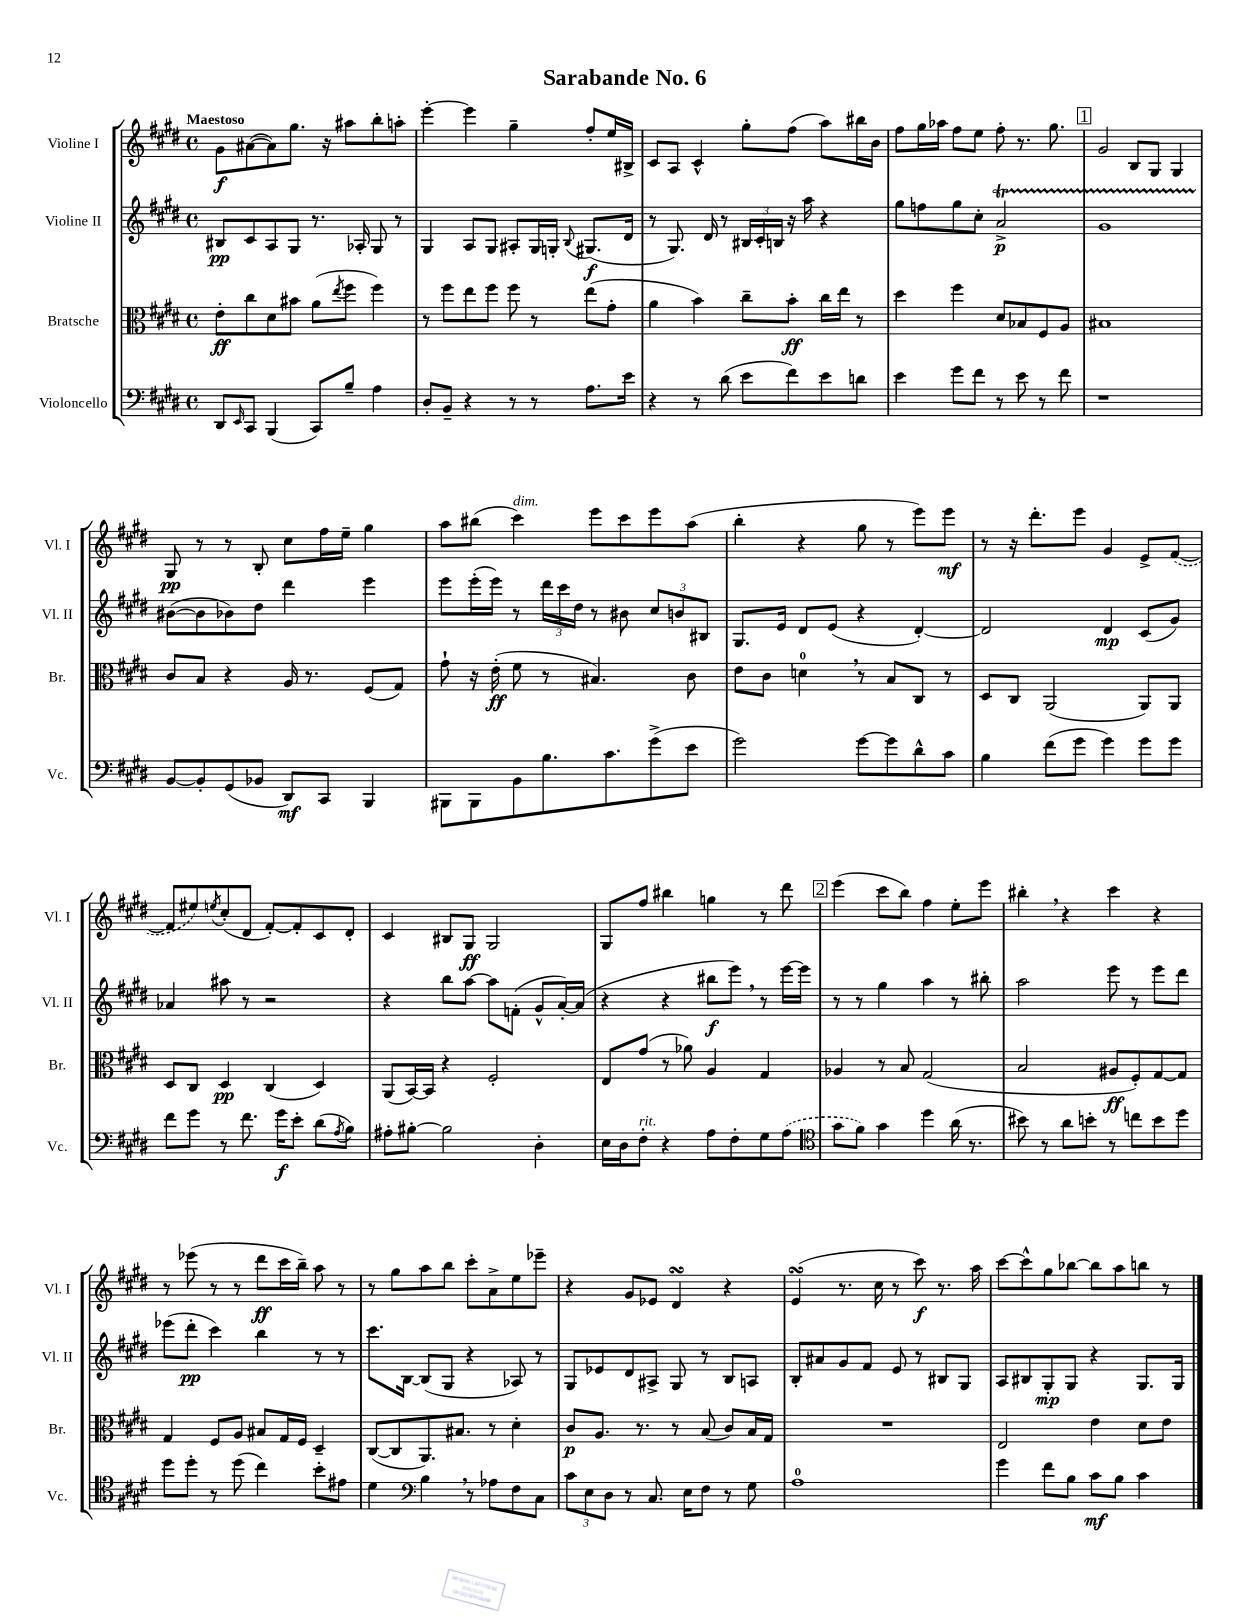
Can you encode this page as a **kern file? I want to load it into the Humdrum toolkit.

**kern	**kern	**kern	**kern
*staff4	*staff3	*staff2	*staff1
*clefF4	*clefC3	*clefG2	*clefG2
*k[f#c#g#d#]	*k[f#c#g#d#]	*k[f#c#g#d#]	*k[f#c#g#d#]
*M4/4	*M4/4	*M4/4	*M4/4
*met(c)	*met(c)	*met(c)	*met(c)
8DD#/L	8e'\L	8B#/L	8g#\L
16qqEE/	.	.	.
8CC#/J	8cc#\	8c#/	([8a#\
(4BBB/	8d#\	8A/	8a#\])
.	8b#\J	8G#/J	8.gg#\J
8CC#/L)	(8a\L	8.r	.
.	.	.	16r
.	8qee/	.	.
8B~/J	8ff#\J	.	8aa#\L
.	.	16A-'/	.
4A\	4ff#\)	8G#/	8bb'\
.	.	8r	8aa'\J
=	=	=	=
8D#'/L	8r	4G#/	[4eee'\
8BB~/J	8ff#\L	.	.
4r	8ee\	8A/L	4eee\]
.	8ff#\J	8G#/J	.
8r	8ff#\	8A#'/L	4gg#~\
8r	8r	16G#/L	.
.	.	16G'/JJ	.
.	.	8qqB/	.
8.A\L	(8ee\L	(8.G#/L	8ff#'/L
.	8g#'\J	.	16ee/L
16e\Jk	.	16d#/Jk	16B#^/JJ
=	=	=	=
4r	4a\	8r	8c#/L
.	.	8.G#/)	8A/J
8r	4b\)	.	4c#^^/
.	.	16d#/	.
(8d#\	.	8r	.
8e\L	8cc#~\L	24B#/LL	8gg#'\L
.	.	24c#'/	.
.	.	24B/JJ	.
8f#\)	8b'\J	16r	(8ff#\J
.	.	16aa\	.
8e\	16cc#\LL	4r	8aa\L)
.	16ee\JJ	.	.
8d\J	8r	.	16bb#\L
.	.	.	16b\JJ
=	=	=	=
4e\	4dd#\	8gg#\L	8ff#\L
.	.	8ff\	16gg#\L
.	.	.	16aa-\JJ
8g#\L	4ff#\	8gg#\	8ff#\L
8f#\J	.	8cc#'\J	8ee\J
8r	8d#/L	2a^/	8ff#'\
8e\	8B-/	.	8.r
8r	8F#/	.	.
.	.	.	8.gg#\
8f#\	8A/J	.	.
=	=	=	=
1r	1B#	1g#	2g#/
.	.	.	8B/L
.	.	.	8G#/J
.	.	.	4G#/
=	=	=	=
[8BB/L	8c#/L	([8b#\L	8G#/
8BB'/]	8B/J	8b#\]	8r
(8GG#/	4r	8b-\)	8r
8BB-/J	.	8dd#\J	8B'/
8DD#/L)	16A/	4ddd#\	8cc#\L
.	8.r	.	.
8CC#/J	.	.	16ff#\L
.	.	.	16ee~\JJ
4BBB/	(8F#/L	4eee\	4gg#\
.	8G#/J)	.	.
=	=	=	=
8BBB#\L	8g#`\	8eee\L	8aa\L
8BBB#\	16r	(16eee'\L	(8bb#\J
.	(16e'\	16eee\JJ)	.
8BB\	8f#\	8r	4ccc#\)
8.B\	8r	24ddd#\LL	.
.	.	24ccc#\	.
.	.	24dd#\JJ	.
.	4.B#/)	8r	8eee\L
8.c#\	.	.	.
.	.	8b#\	8ccc#\
(8g#^\	.	12cc#/L	8eee\
.	.	12b/	.
8e\J	8c#\	.	(8aa\J
.	.	12B#/J	.
=	=	=	=
2g#\)	8e\L	8.G#/L	4bb'\
.	8c#\J	.	.
.	.	16e/Jk	.
.	4d\	8d#/L	4r
.	.	(8e/J	.
[8g#\L	8r	4r	8gg#\
8g#\]	8B/L	.	8r
8d#^^\	8C#/J	[4d#'/)	8eee\L)
8c#\J	8r	.	8eee\J
=	=	=	=
4B\	8D#/L	2d#/]	8r
.	8C#/J	.	16r
.	.	.	8.ddd#'\L
(8f#\L	(2AA/	.	.
8g#\J	.	.	8eee\J
4g#\)	.	4d#/	4g#/
8g#\L	8AA/L)	(8c#/L	8e^/L
8g#\J	8AA/J	8g#/J)	([8f#/J
=	=	=	=
8f#\L	8D#/L	4a-/	8f#/]L
8g#\J	8C#/J	.	8ee#/)
.	.	.	8qee/
8r	4D#/	8aa#\	(8cc#'/
8.f#\	.	8r	8d#/J
.	(4C#/	2r	[8f#'/L)
16g#\LK	.	.	.
8e'\J	.	.	8f#'/]
(8d#\L	4D#/)	.	8c#/
8qA/	.	.	.
8B\J)	.	.	8d#'/J
=	=	=	=
8A#'\L	(8AA/L	4r	4c#/
[8B#'\J	[16BB/L)	.	.
.	16BB/]JJ	.	.
2B#\]	4r	8bb\L	8B#/L
.	.	[8aa\J	8G#/J
.	2F#'/	8aa\]L	2G#/
.	.	(8f'\J	.
4D#'\	.	8g#^^/L	.
.	.	[16a'/L)	.
.	.	(16a/]JJ	.
=	=	=	=
16E\LL	8E/L	4r	8G#/L
16D#\J	.	.	.
8F#'\J	(8g#/J	.	8ff#/J
4r	8r	4r	4bb#\
.	8a-\)	.	.
8A\L	4A/	8bb#\L	4gg\
8F#'\	.	8eee\J)	.
8G#\	4G#/	8r	8r
(8A\J	.	[16eee\LL	8ddd#\
.	.	16eee\]JJ	.
=	=	=	=
*clefC4	*	*	*
8g#\L	4A-/	8r	(4eee\
8f#\J)	.	8r	.
4g#\	8r	4gg#\	8ccc#\L
.	8B/	.	8bb\J)
4dd#\	(2G#/	4aa\	4ff#\
(16a\	.	8r	8ee'\L
8.r	.	.	.
.	.	8bb#'\	8eee\J
=	=	=	=
8b#\)	2B/	2aa\	4bb#'\
8r	.	.	.
8a\L	.	.	4r
8b'\J	.	.	.
8r	8A#/L	8eee\	4ccc#\
8cc\L	8F#'/)	8r	.
8b\	[8G#/	8eee\L	4r
8dd#\J	8G#/]J	8ddd#\J	.
=	=	=	=
8dd#\L	4G#/	(8eee-\L	8r
8dd#'\J	.	8ddd#'\J	(8eee-\
8r	8F#/L	4ccc#\)	8r
(8dd#\	8A/J	.	8r
4cc#\)	8B#/L	4bb\	8ddd#\L
.	16G#/L	.	16ccc#\L
.	16F#/JJ	.	16bb~\JJ)
8b'\L	4D#~/	8r	8aa\
8e#\J	.	8r	8r
=	=	=	=
4d#\	([8C#/L	8.ccc#\L	8r
.	8C#/]	.	8gg#\L
.	.	[16B\Jk	.
*clefF4	*	*	*
4B\	8.AA/)	(8B/]L	8aa\
.	.	8G#/J	8bb\J
.	8.B#/J	.	.
8r	.	4r	8ccc#'\L
8A-\L	8r	.	8a^\
8F#\	4d#'\	8A-/)	8ee\
8C#\J	.	8r	8eee-~\J
=	=	=	=
12c#\L	8c#/L	8G#/L	4r
12E\	.	.	.
.	8.A/J	8e-/	.
12D#\J	.	.	.
8r	.	8d#/	8g#/L
.	8.r	.	.
8.C#/	.	8A#^/J	8e-/J
.	8r	8G#/	4d#/
16E\LK	.	.	.
8F#\J	(8B/	8r	.
8r	8c#/L)	8B/L	4r
8G#\	16B/L	8A/J	.
.	16G#/JJ	.	.
=	=	=	=
1A	1r	8B'/L	(4e/
.	.	8a#/	.
.	.	8g#/	8.r
.	.	8f#/J	.
.	.	.	16cc#\
.	.	8e/	8r
.	.	8r	8ccc#\)
.	.	8B#/L	8.r
.	.	8G#/J	.
.	.	.	16aa\
=	=	=	=
4g#\	2E/	8A/L	[8ccc#\L
.	.	8B#/	8ccc#^^\]
8f#\L	.	8G#'/	8gg#\
8B\J	.	8G#/J	[8bb-\J
8c#\L	4e\	4r	8bb-\]L
8B\J	.	.	8aa\
4c#\	8d#\L	8.G#/L	8bb\J
.	8e\J	.	8r
.	.	16G#/Jk	.
==	==	==	==
*-	*-	*-	*-
